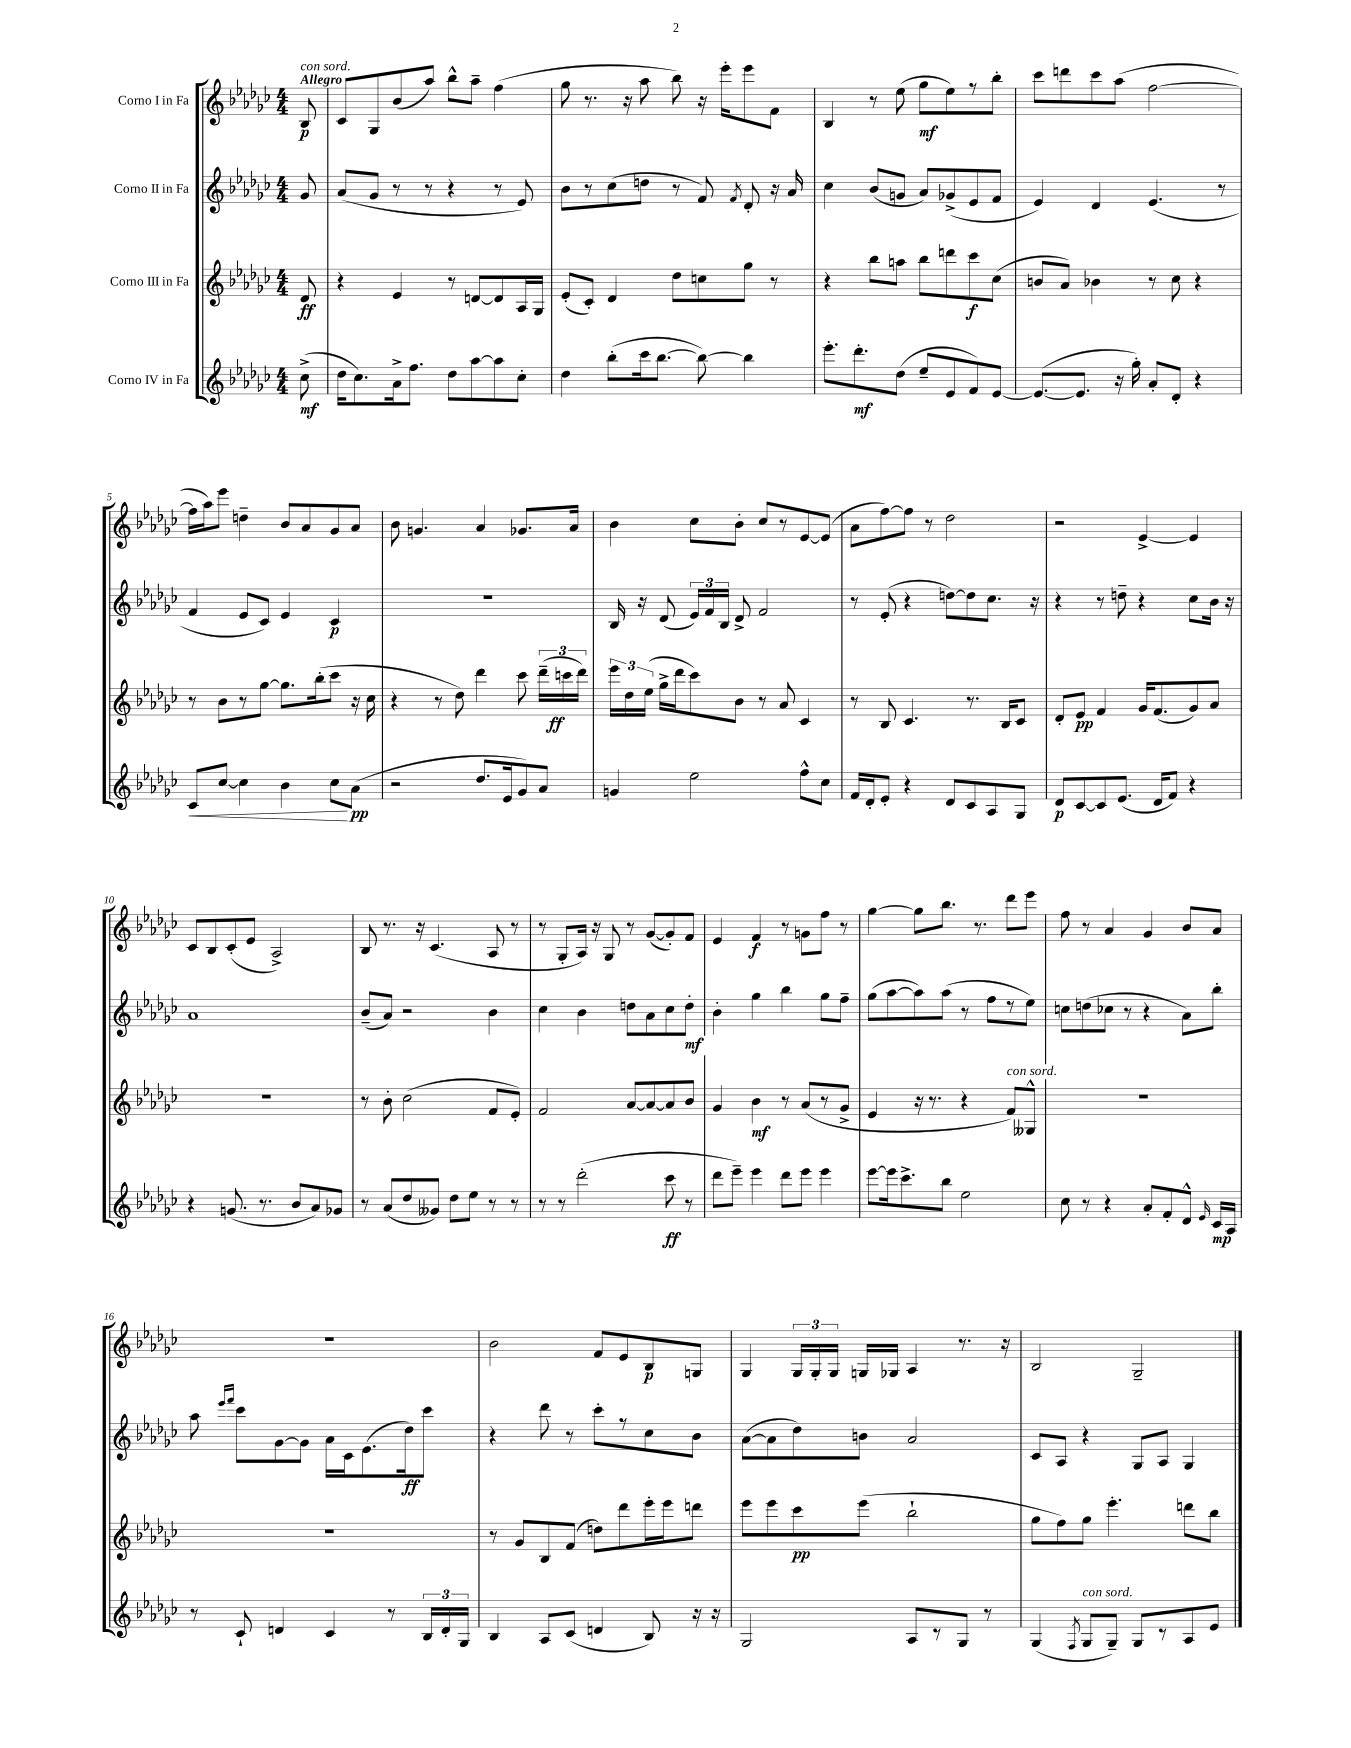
<<
\new StaffGroup <<
\new Staff = "s0" \with { instrumentName = "Corno I in Fa" } {
    \clef treble \key ges \major \numericTimeSignature \time 4/4 \partial 8 \tempo "Allegro"
    \autoBeamOff bes8\p^\markup { \italic "con sord." } |
    ces'8[ ges8 bes'8( aes''8]) bes''8[-^ aes''8]-- f''4( |
    ges''8 r8. r16 aes''8 bes''8) r16 ees'''16[-. ees'''8 f'8] |
    bes4 r8 ees''8( ges''8[\mf ees''8) r8 bes''8]-. |
    ces'''8[ d'''8 ces'''8 aes''8]( f''2~ |
    f''16[ aes''16) ees'''8] d''4-- bes'8[ aes'8 ges'8 aes'8] |
    bes'8 g'4. aes'4 ges'8.[ aes'16] |
    bes'4 ces''8[ bes'8]-. ces''8[ r8 ees'8~ ees'8]( |
    aes'8[ f''8~) f''8] r8 des''2 |
    r2 ees'4~-> ees'4 |
    ces'8[ bes8 ces'8-.( ees'8] aes2->) |
    bes8 r8. r16 ces'4.( aes8 r8 |
    r8 ges8[-. aes16]) r16 ges8 r8 ges'8[~( ges'8-.) f'8] |
    ees'4 f'4\f r8 g'8[ f''8] r8 |
    ges''4~ ges''8[ bes''8.] r8. des'''8[ ees'''8] |
    f''8 r8 aes'4 ges'4 bes'8[ aes'8] |
    R1 |
    bes'2 f'8[ ees'8 bes8\p g8] |
    ges4 \tuplet 3/2 { ges16[ ges16-. ges16] } g16[ ges16] aes4 r8. r16 |
    bes2 ges2-- \bar "|." |
}
\new Staff = "s1" \with { instrumentName = "Corno II in Fa" } {
    \clef treble \key ges \major \numericTimeSignature \time 4/4 \partial 8
    \autoBeamOff ges'8 |
    aes'8[( ges'8] r8 r8 r4 r8 ees'8) |
    bes'8[ r8 ces''8( d''8] r8 f'8) \acciaccatura { f'8 } des'8-. r16 aes'16 |
    ces''4 bes'8[( g'8] aes'8[) ges'8->( ees'8 f'8] |
    ees'4) des'4 ees'4.( r8 |
    f'4 ees'8[ ces'8]) ees'4 ces'4\p |
    R1 |
    bes16 r16 des'8( \tuplet 3/2 { ees'16[) f'16 bes16] } des'8-> f'2 |
    r8 ees'8-.( r4 d''8[~) d''8 ces''8.] r16 |
    r4 r8 d''8-- r4 ces''8[ bes'16] r16 |
    aes'1 |
    bes'8[--( aes'8]) r2 bes'4 |
    ces''4 bes'4 d''8[ aes'8 ces''8 d''8]-.\mf |
    bes'4-. ges''4 bes''4 ges''8[ f''8]-- |
    ges''8[( aes''8~ aes''8) aes''8]( r8 f''8[ r8 ees''8]) |
    c''8[ d''8( ces''8] r8 r4 aes'8[) bes''8]-. |
    aes''8 \grace { ees'''16[ f'''16] } ces'''8[ ges'8~ ges'8] aes'16[ ces'16 ees'8.( des''16\ff) ces'''8] |
    r4 des'''8 r8 ces'''8[-. r8 ces''8 bes'8] |
    aes'8[~( aes'8 des''8) b'8] aes'2 |
    ces'8[ aes8] r4 ges8[ aes8] ges4 \bar "|." |
}
\new Staff = "s2" \with { instrumentName = "Corno III in Fa" } {
    \clef treble \key ges \major \numericTimeSignature \time 4/4 \partial 8
    \autoBeamOff des'8\ff |
    r4 ees'4 r8 d'8[~ d'8 aes16 ges16] |
    ees'8[-.( ces'8]-.) des'4 des''8[ c''8 ges''8] r8 |
    r4 bes''8[ a''8] bes''8[ d'''8 ces'''8\f ces''8]( |
    b'8[ aes'8]) bes'4 r8 ces''8 r4 |
    r8 bes'8[ r8 ges''8]~ ges''8.[ bes''16-.( ces'''8] r16 ces''16 |
    r4 r8 des''8) des'''4 ces'''8 \tuplet 3/2 { des'''16[--( c'''16\ff des'''16]) } |
    \tuplet 3/2 { ees'''16[ des''16 ees''16]( } ges''16[-> des'''16 ces'''8) bes'8] r8 aes'8 ces'4 |
    r8 bes8 ces'4. r8. bes16[ ces'8] |
    des'8[-. ees'8]\pp f'4 ges'16[ f'8.( ges'8) aes'8] |
    r1 |
    r8 bes'8-. ces''2( f'8[ ees'8]-.) |
    f'2 aes'8[~ aes'8~ aes'8 bes'8] |
    ges'4 bes'4\mf r8 aes'8[( r8 ges'8]-> |
    ees'4 r16 r8. r4 f'8[^\markup { \italic "con sord." }) geses8]-^ |
    R1 |
    R1 |
    r8 ges'8[ bes8 f'8]( d''8[) des'''8 ees'''16-. ees'''16 d'''8] |
    ees'''8[ ees'''8 ces'''8\pp ees'''8]( bes''2-! |
    ges''8[ f''8) ges''8] ees'''4.-. d'''8[ bes''8] \bar "|." |
}
\new Staff = "s3" \with { instrumentName = "Corno IV in Fa" } {
    \clef treble \key ges \major \numericTimeSignature \time 4/4 \partial 8
    \autoBeamOff ces''8->\mf( |
    des''16[ ces''8.) aes'16-> f''8.] des''8[ aes''8~ aes''8 ces''8]-. |
    des''4 bes''8[-.( ces'''16 bes''8.]~ bes''8~) bes''4 |
    ees'''8.[-. des'''8.-.\mf des''8]( ees''8[-- ees'8 f'8) ees'8]~ |
    ees'8.[~( ees'8.] r16 ges''16-.) aes'8[-. des'8]-. r4 |
    ces'8[\< ces''8]~ ces''4 bes'4 ces''8[\! aes'8]\pp( |
    r2 des''8.[ ees'16 ges'8) aes'8] |
    g'4 ees''2 f''8[-^ ces''8] |
    f'16[ des'16-. ees'8]-. r4 des'8[ ces'8 aes8 ges8] |
    des'8[\p ces'8~ ces'8 ees'8.]( des'16[ f'8]) r4 |
    r4 g'8.( r8. bes'8[ aes'8) ges'8] |
    r8 aes'8[( des''8 geses'8]) des''8[ ees''8] r8 r8 |
    r8 r8 des'''2-.( ces'''8\ff r8 |
    des'''8[ ees'''8]--) ees'''4 des'''8[ ees'''8] ees'''4 |
    ees'''8[~ ees'''16 ces'''8.-> bes''8] ees''2 |
    ces''8 r8 r4 aes'8[-. f'8-. des'8]-^ \grace { ees'16 } ces'16[\mp aes16] |
    r8 ces'8-! d'4 ces'4 r8 \tuplet 3/2 { bes16[ d'16-. ges16] } |
    bes4 aes8[ ces'8]( d'4 bes8) r16 r16 |
    ges2 aes8[ r8 ges8] r8 |
    ges4( \acciaccatura { f8 } ges8[^\markup { \italic "con sord." } ges8]--) ges8[ r8 aes8 ees'8] \bar "|." |
}
>>
>>
